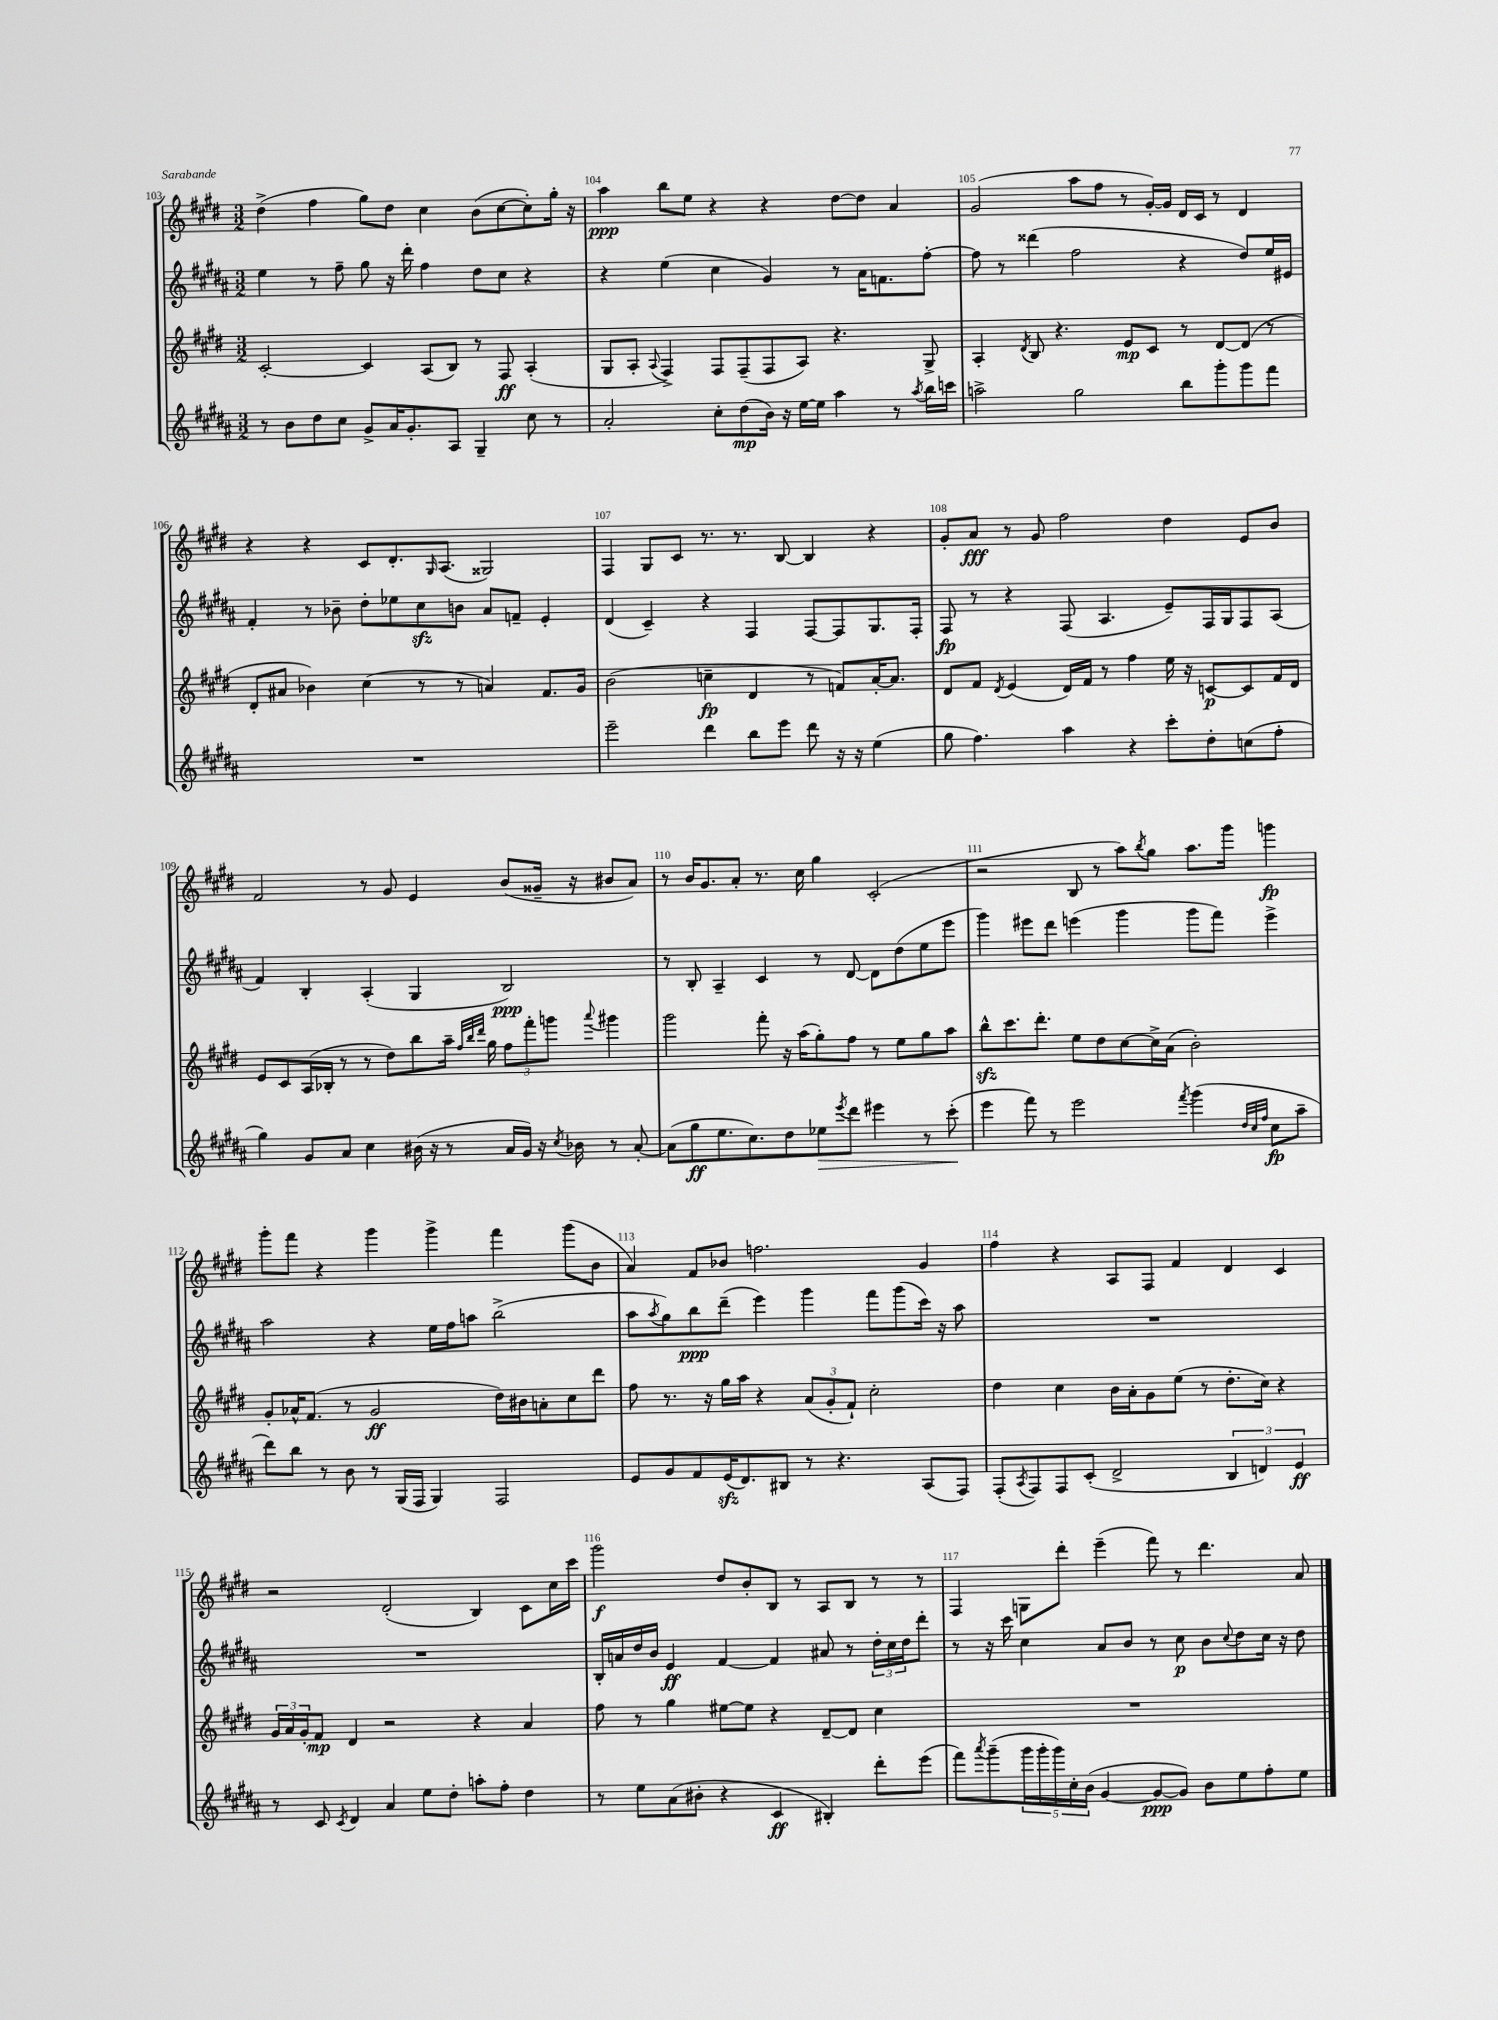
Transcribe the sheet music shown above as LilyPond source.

<<
\new StaffGroup <<
\new Staff = "s0" {
    \clef treble \key e \major \numericTimeSignature \time 3/2
    dis''4->( fis''4 gis''8) dis''8 cis''4 b'8( cis''8~ cis''8-.) gis''16-. r16 |
    a''4\ppp b''8 e''8 r4 r4 dis''8~ dis''8 a'4 |
    gis'2( a''8 fis''8 r8 gis'16~-.) gis'16 dis'16 cis'16 r8 dis'4 |
    r4 r4 cis'8 dis'8.-. \grace { gis16 } a8.( gisis2) |
    fis4 gis8 cis'8 r8. r8. b8~ b4 r4 |
    gis'8-. a'8\fff r8 gis'8 fis''2 dis''4 e'8 b'8 |
    fis'2 r8 gis'8 e'4 b'8( gisis'16-- r16 bis'8 a'8) |
    r8 b'16 gis'8. a'8-. r8. cis''16 gis''4 cis'2-.( |
    r2 b8 r8 a''8) \acciaccatura { b''8 } gis''8 a''8. gis'''16 g'''4\fp |
    gis'''8-. fis'''8 r4 gis'''4 gis'''4-> fis'''4 gis'''8( b'8 |
    a'4) fis'8 bes'8 f''2. gis'4 |
    fis''4 r4 a8 fis8 fis'4 dis'4 cis'4 |
    r2 dis'2-.( b4) cis'8 cis''16 cis'''16 |
    gis'''2\f dis''8 b'8-. b8 r8 a8 b8 r8 r8 |
    fis4 g8 dis'''8-. e'''4--( fis'''8) r8 dis'''4. a'8 \bar "|." |
}
\new Staff = "s1" {
    \clef treble \key b \major \numericTimeSignature \time 3/2
    e''4 r8 fis''8-- gis''8 r16 dis'''16-. fis''4 dis''8 cis''8 r4 |
    r4 e''4( cis''4 gis'4) r8 ais'16 f'8. fis''8~-. |
    fis''8 r8 disis'''4( fis''2 r4 dis''8) e''16 eis'16 |
    fis'4-. r8 bes'8-- dis''8-. ees''8 cis''8\sfz b'8 ais'8 f'8-- e'4-. |
    dis'4( cis'4--) r4 fis4 fis8~ fis8 gis8. fis16-. |
    fis8\fp r8 r4 fis8( ais4. e'8--) fis16 gis16 fis8 ais8( |
    fis'4) b4-. ais4-.( gis4 b2\ppp) |
    r8 b8-. ais4-- cis'4 r8 dis'8~ dis'8 dis''8( e''8 e'''8 |
    gis'''4) eis'''8 dis'''8 e'''4( gis'''4 gis'''8 fis'''8) e'''4-> |
    ais''2 r4 e''16 fis''16 a''8 b''2->( |
    ais''8 \acciaccatura { ais''8 } gis''8) b''8\ppp dis'''8--( e'''4) gis'''4 fis'''8 gis'''8( cis'''16) r16 ais''8 |
    R1. |
    R1. |
    b16-. a'16 dis''16 b'16 e'4\ff fis'4~ fis'4 ais'8 r8 \tuplet 3/2 { dis''16-. cis''16 dis''16 } dis'''8-. |
    r8 r16 cis'''16 cis''4 ais'8 b'8 r8 cis''8\p b'8 \appoggiatura { cis''8 } dis''8 cis''16 r16 dis''8 \bar "|." |
}
\new Staff = "s2" {
    \clef treble \key e \major \numericTimeSignature \time 3/2
    cis'2~-. cis'4 a8( b8) r8 fis8\ff a4-.( |
    gis8 a8-. \appoggiatura { a8 } fis4->) fis8 fis8--( fis8 a8) r4. gis8-> |
    a4-. \acciaccatura { dis'8 } b8 r4. e'8\mp cis'8 r8 dis'8~ dis'8( r8 |
    dis'8-. ais'8 bes'4) cis''4( r8 r8 a'4) fis'8. gis'16 |
    b'2( c''4--\fp dis'4 r8 f'8) a'16~-. a'8. |
    dis'8 fis'8 \acciaccatura { dis'8 } e'4( dis'16) fis'16 r8 fis''4 e''16 r16 c'8~\p c'8 fis'16 dis'16 |
    e'8 cis'8 a16( bes16-. r8 r8 dis''8) b''8 a''16-- \grace { fis''32 b''32 dis'''32 } gis''16 \tuplet 3/2 { fis''8 fis'''8-. g'''8 } \appoggiatura { a'''8 } gis'''4 |
    gis'''2 fis'''8-. r16 a''16( gis''8-.) fis''8 r8 e''8 gis''8 a''8 |
    b''8-^\sfz cis'''8. dis'''8.-. e''8 dis''8 cis''8~ cis''16-> a'16( b'2-.) |
    gis'8-. aes'16-^ fis'8.( r8 gis'2\ff dis''16) bis'16 a'8-. cis''8 dis'''8 |
    fis''8 r8. r16 gis''16 a''16 r4 \tuplet 3/2 { a'8( gis'8-. fis'8-!) } cis''2-. |
    dis''4 cis''4 b'16 a'16-. gis'8 e''8( r8 dis''8.-. cis''16) r4 |
    \tuplet 3/2 { gis'16 a'16 gis'16-. } fis'8\mp dis'4 r2 r4 a'4 |
    fis''8 r8 gis''4 eis''8~ eis''8 r4 dis'8~-- dis'8 cis''4 |
    R1. \bar "|." |
}
\new Staff = "s3" {
    \clef treble \key b \major \numericTimeSignature \time 3/2
    r8 b'8 dis''8 cis''8 gis'8-> ais'16 gis'8.-. ais8 gis4-- cis''8 r8 |
    ais'2-. cis''8-. dis''8\mp( b'16) r16 e''16~ e''16 ais''4 r8 \acciaccatura { ais''8 } b''16 c'''16 |
    a''2-> gis''2 b''8 gis'''8-. gis'''8 fis'''8 |
    R1. |
    e'''2-- dis'''4 b''8 e'''8 dis'''8 r16 r16 e''4( |
    gis''8 fis''4.) ais''4 r4 cis'''8-. dis''8-. c''8( fis''8-. |
    gis''4) gis'8 ais'8 cis''4 bis'16( r16 r8 ais'16 gis'16) r16 \acciaccatura { cis''8 } bes'16 r8 ais'8~-. |
    ais'8( gis''8\ff e''8. cis''8.) dis''8 ees''8\> \acciaccatura { e'''8 } dis'''8 eis'''4 r8 cis'''8-.\!( |
    e'''4 fis'''8) r8 e'''2 \acciaccatura { fis'''8 } gis'''4( \grace { dis''32 cis''32 fis''32 } cis''8\fp ais''8-- |
    dis'''8) b''8 r8 b'8 r8 gis16( fis16 gis4) fis2 |
    e'8 gis'8 fis'8 e'16\sfz( dis'8.) bis8 r8 r4. ais8( fis8) |
    fis8-.( \acciaccatura { ais8 } fis8) fis8 cis'8-.( dis'2-> \tuplet 3/2 { b4 d'4) e'4\ff } |
    r8 cis'8 \acciaccatura { cis'8 } dis'4 ais'4 e''8 dis''8-. a''8-. fis''8-. dis''4 |
    r8 e''8 ais'8( bis'8-. r4 cis'4\ff bis4-.) dis'''8-. e'''8( |
    fis'''8) \acciaccatura { ais'''8 } gis'''8--( \tuplet 5/4 { gis'''16 gis'''16-. gis'''16) cis''16-. b'16( } gis'4~ gis'8~\ppp gis'8) b'8 e''8 fis''8-. e''8 \bar "|." |
}
>>
>>
\layout { \context { \Score currentBarNumber = #103 \override BarNumber.break-visibility = ##(#f #t #t) barNumberVisibility = #all-bar-numbers-visible } }
